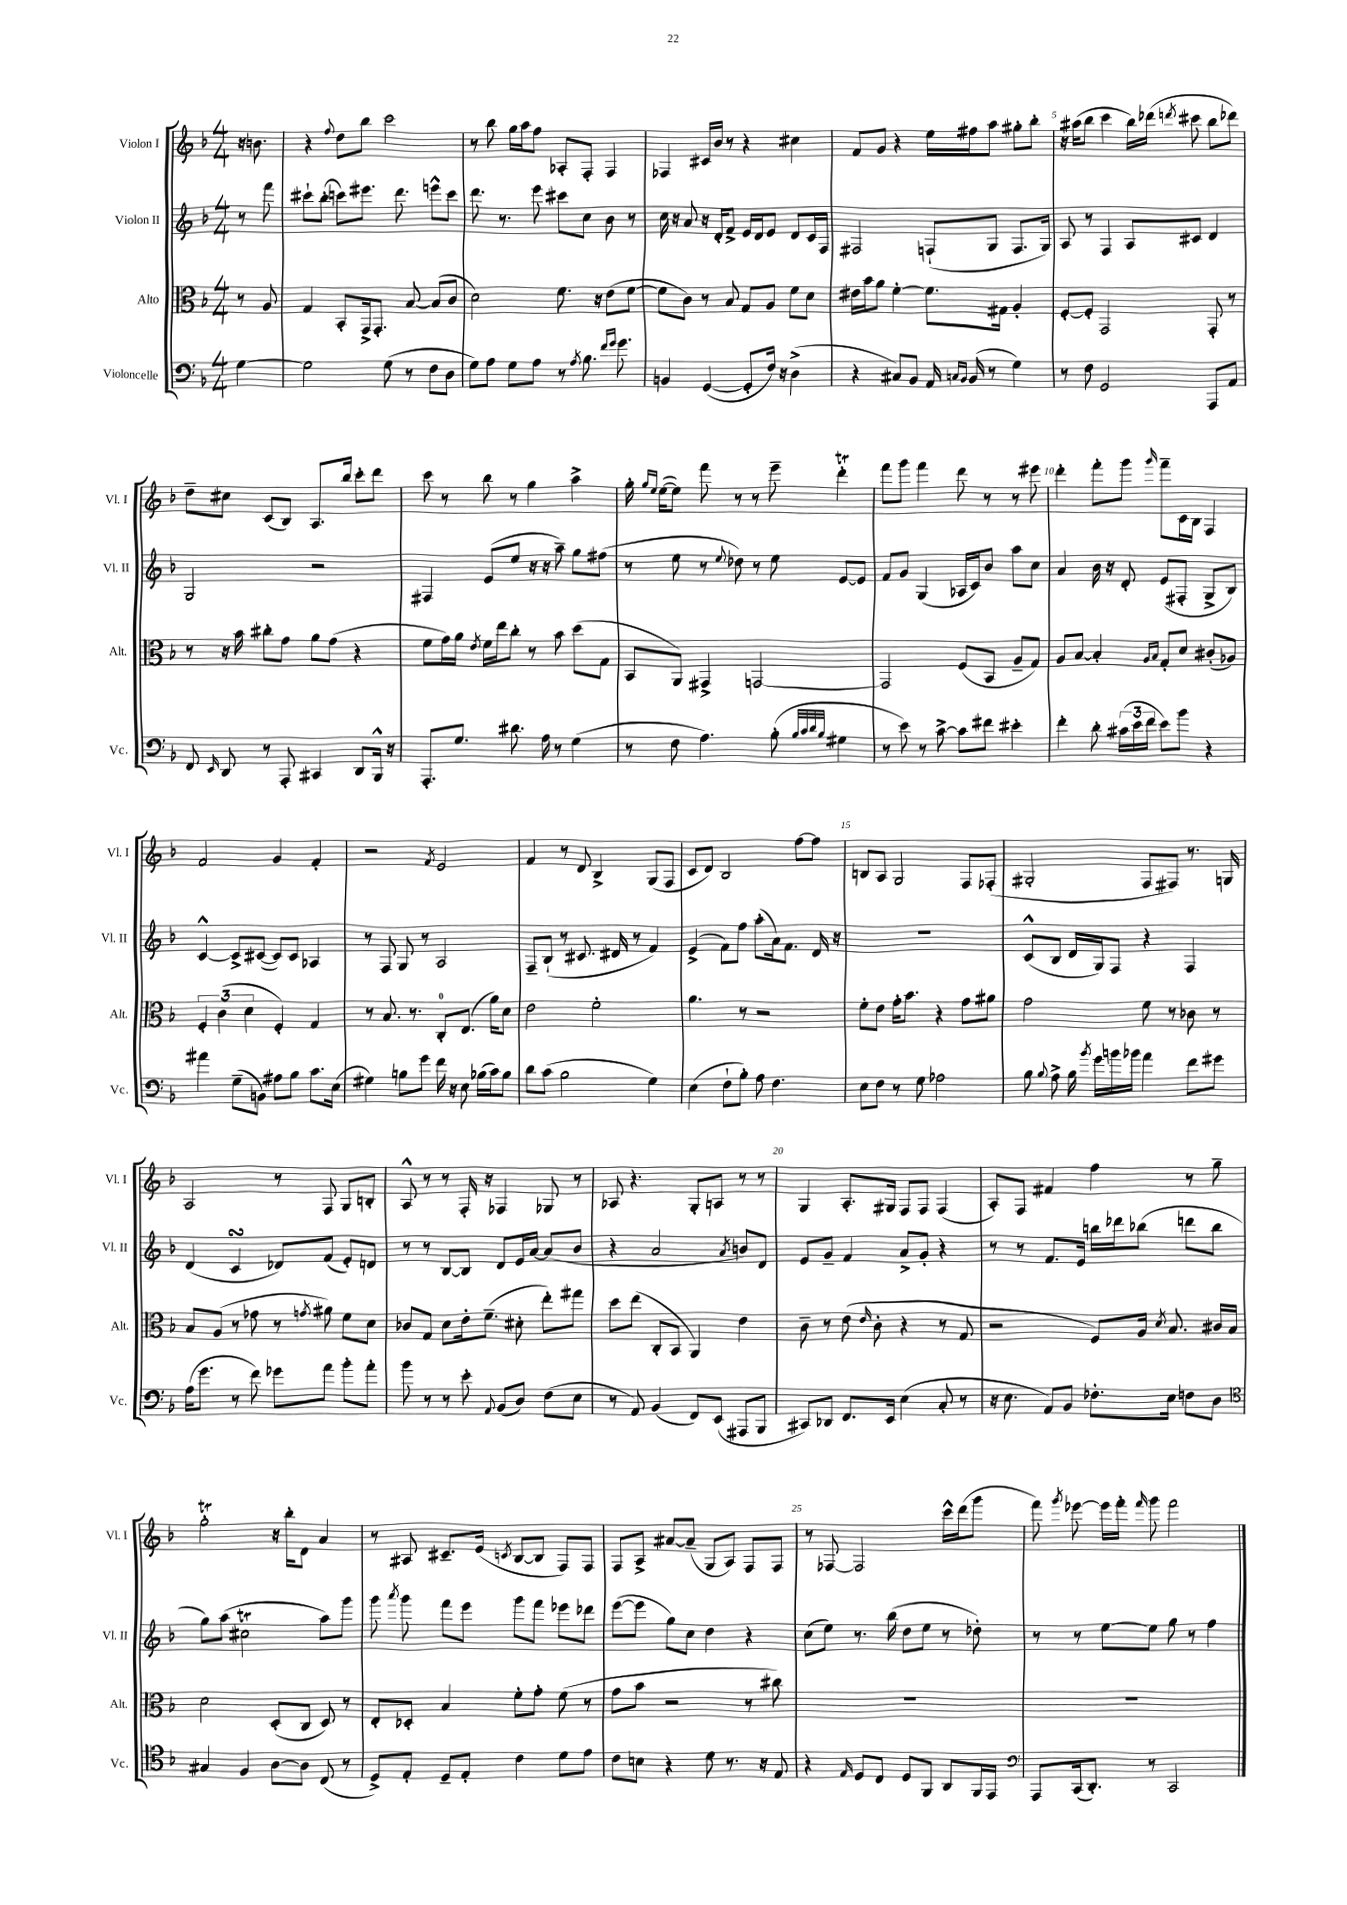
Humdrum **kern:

**kern	**kern	**kern	**kern
*staff4	*staff3	*staff2	*staff1
*clefF4	*clefC3	*clefG2	*clefG2
*k[b-]	*k[b-]	*k[b-]	*k[b-]
*M4/4	*M4/4	*M4/4	*M4/4
[4G	8r	8r	16r
.	.	.	8.b
.	8A	8fff	.
=	=	=	=
2G]	4G	8ccc#`	4r
.	.	(8bb-'	.
.	.	.	8qqff
.	8BB-'	8ccc)	8dd
.	16GG^	8.eee#	8bb-
.	8.GG'	.	.
(8G	.	.	2ccc
.	.	8.ddd	.
8r	[8B-	.	.
8F	(8B-]	8eee^^	.
8D	8c	8ccc	.
=	=	=	=
8G)	2d)	8.ddd	8r
8A	.	.	8bb-
.	.	8.r	.
8G	.	.	16gg
.	.	.	16aa
8A	.	8eee	8ff
8r	8.f	8ccc#	8A-'
8qA	.	.	.
8.B-	.	8cc	8F'
.	16r	.	.
.	(8e	8b-	4F
16qqf	.	.	.
16qqg	.	.	.
8.g	.	.	.
.	[8f	8r	.
=	=	=	=
4BB	8f]	16cc	4F-
.	.	16r	.
.	8c)	8a	.
([4GG	8r	16r	16c#
.	.	16d'	16b-
.	8B-	8f^	8r
8GG']	8G	16e	4r
.	.	16d	.
16F)	8A	8e	.
16r	.	.	.
(4D^	8f	8d	4cc#
.	8d	16c	.
.	.	16F	.
=	=	=	=
4r	16e#	2F#	8f
.	16b-	.	.
.	8a	.	8g
8C#)	[4f'	.	4r
8BB-	.	.	.
16AA	8.f]	(8F`	16ee
16qqC	.	.	.
16qqBB-	.	.	.
(16BB-	.	.	16ff#
8r	.	8G	8aa
.	16G#	.	.
4G)	4A'	8.F	8gg#'
.	.	.	8bb-'
.	.	16G)	.
=	=	=	=
8r	[8F'	8A	16r
.	.	.	(16aa#
8F	8F']	8r	8bb-
2GG	2GG	4F	4ccc
.	.	8A	16bb-)
.	.	.	(16ddd-
.	.	.	8qddd
.	.	8c#	8ccc#
8AAA	8GG'	4d	8bb-
8AA	8r	.	8ddd-)
=	=	=	=
8FF	8r	2G	8dd~
16qqEE	.	.	.
8DD	16r	.	8cc#
.	16b-	.	.
8r	8cc#'	.	(8c
8AAA'	8g	.	8B-)
4CC#	8a	2r	8.A
.	(8g	.	.
.	.	.	16bb-
8DD	4r	.	8ccc'
16BBB-^^	.	.	8ddd
16r	.	.	.
=	=	=	=
8.AAA'	8f	4F#	8ccc
.	16g)	.	8r
8.G	16a	.	.
.	8qe	.	.
.	16f	(8e	8bb-
.	16ee	.	.
8.d#	8cc'	8ee	8r
.	8r	16r	4gg
16A	.	16r	.
8r	8b-	8aa~)	.
(4G	(8dd	8gg	4aa^
.	8G	(8ff#	.
=	=	=	=
8r	8BB-	8r	16gg'
.	.	.	16qqgg
.	.	.	16qqee
.	.	.	([16ee
8F	8AA)	8ee	8ee])
4.A)	4GG#^	8r	8fff
.	.	8qqee	.
.	.	8dd-)	8r
.	[2GG	8r	8r
(8B-'	.	8ee	8eee~
32qqB-	.	.	.
32qqc	.	.	.
32qqd	.	.	.
32qqB-	.	.	.
4G#	.	[8e	4ddd'
.	.	8e]	.
=	=	=	=
8r	2GG]	8f	8fff
8e)	.	8g	8ggg
8r	.	(4G	4fff
[8c^	.	.	.
8c]	(8F	16A-	8ddd
.	.	16c)	.
8f#	8BB-	8b-	8r
4e#'	8A~	8aa	8r
.	8G)	8cc	8eee#
=	=	=	=
4f'	8A	4a	4ddd'
.	[8B-	.	.
8d'	4B-']	16b-	8fff'
.	.	16r	.
(24c#	.	8d'	8ggg
24e	.	.	.
24f	.	.	.
.	16qqA	.	.
.	16qqB-	.	16qqggg
8e)	8G'	(8e	8fff~
8b-	8d	8F#'	16c
.	.	.	16B-
4r	(8c#'	8G^	4F
.	8A-)	8B-)	.
=	=	=	=
4a#	6F'	[4c^^	2f
.	(6c	.	.
(8G~	.	8c^]	.
.	6d	.	.
8BB)	.	([8c#	.
8A#	4F')	8c#])	4g
8B-	.	8c#	.
8.c	4G	4A-	4f'
(16E	.	.	.
=	=	=	=
4G#)	8r	8r	2r
.	8.B-	8F	.
8B	.	8G	.
.	8.r	.	.
8g	.	8r	.
.	.	.	8qf
16f	8C'	2A	2e
16r	.	.	.
8E	(8.E	.	.
(16B-	.	.	.
16c)	16a)	.	.
8B-	8d	.	.
=	=	=	=
8d	2e	8F~	4f
(8c	.	(8B-`	.
2B-	.	8r	8r
.	.	8.c#	8d
.	2f'	.	4B-^
.	.	16d#	.
.	.	8r	.
4G)	.	4f)	(8G
.	.	.	8F
=	=	=	=
(4E	4.a	(4e^	8c
.	.	.	8d)
8F`	.	8f)	2B-
8B-')	8r	8ff	.
8A	2r	(8aa'	.
4.F	.	16a)	.
.	.	8.f	.
.	.	.	[8ff
.	.	16d	8ff]
.	.	16r	.
=	=	=	=
8E	8f'	1r	8B
8F	8e	.	8A
8r	16g'	.	2G
.	8.b-	.	.
8G	.	.	.
2A-	4r	.	.
.	8g	.	8F
.	8a#	.	(8F-'
=	=	=	=
8B-	2g	(8c^^	2G#'
8qqB-	.	.	.
8A^	.	8B-	.
16B-	.	16d	.
8qb-	.	.	.
16g	.	16G)	.
16b	.	8F	.
16b-	.	.	.
4a	8f	4r	8F
.	8r	.	8F#)
8f	8c-	4F	8.r
8g#	8r	.	.
.	.	.	16G
=	=	=	=
(16A	8B-	(4d	2A
8.g	.	.	.
.	(8A	.	.
8r	8r	4c	.
8f)	8g-	.	.
8g-	8r	8d-)	8r
.	8qg	.	.
8a	8a#)	(8f	8F
8b-'	8f	8e')	8G
8a'	8d	8d	8B'
=	=	=	=
8b-	8c-	8r	8A^^
8r	8G	8r	8r
8r	8d	[8B-	8r
8e'	16e'	8B-]	16F'
.	(8.f~	.	16r
8qqAA	.	.	.
(8BB-	.	8d	4F-
8D)	8d#'	16e	.
.	.	[16a	.
(8F	8ee')	(8a]	8G-
8E	8gg#	8b-	8r
=	=	=	=
8r	8dd	4r	8A-
8AA)	(8ee	.	4.r
(4BB-	8C'	2a	.
.	8BB-	.	.
8FF)	4AA)	.	8G'
(8EE	.	.	8A
.	.	8qa	.
8AAA#	4e	8b)	8r
8BBB-	.	8d	8r
=	=	=	=
8CC#)	8c~	8e	4G
8DD-	8r	8g~	.
8.FF	(8e	4f	8.A'
.	16qqe	.	.
.	8c'	.	.
16EE	.	.	16G#
(4E	4r	8a^	8F
.	.	8g'	8F
8C'	8r	4r	(4F
8r	8G	.	.
=	=	=	=
16r	2r	8r	8A')
8.E	.	.	.
.	.	8r	8F
8AA)	.	8.f	4f#
8BB-	.	.	.
.	.	16e	.
8.F-'	8F)	16bb	4ff
.	.	16ddd-	.
.	16A	(8bb-	.
.	8qd	.	.
16E	8.B-	.	.
8F	.	8ddd	8r
8D	16c#	8bb-	8gg~
.	16B-	.	.
=	=	=	=
*clefC4	*	*	*
4G#	2d	8gg)	2gg'
.	.	(8aa	.
4F	.	2cc#	.
[8A	(8D'	.	16r
.	.	.	16bb-'
8A]	8C	.	8d
(8C	8D)	8aa)	4a
8r	8r	8ggg	.
=	=	=	=
8D^)	8E'	8ggg	8r
.	.	8qaaa	.
8E'	8D-'	8ggg	8A#
8D~	4B-	8fff	8.c#~
8E'	.	8eee	.
.	.	.	(16e
.	.	.	8qc
4c	8f'	8ggg	[8B-
.	8g'	8fff	8B-]
8d	(8f	8eee-	8F)
8e	8r	8ddd-	8F
=	=	=	=
8c	8g	([8eee	8F
8B	8b-	8eee]	8A^
4r	2r	8gg)	[8a#
.	.	8cc	(8a#~]
8d	.	4dd	8G
8.r	.	.	8A)
.	8r	4r	8F
16r	.	.	.
8E	8cc#)	.	8F
=	=	=	=
4r	1r	(8cc	8r
.	.	8ee)	[8F-
16qqE	.	.	.
8D	.	8.r	2F-]
8C	.	.	.
.	.	(16bb-	.
8D	.	8dd	.
8FF	.	8ee	.
8AA	.	8r	16ccc^^
.	.	.	(16ddd
16FF	.	8dd-')	8ggg
16EE	.	.	.
=	=	=	=
*clefF4	*	*	*
8AAA	1r	8r	8fff)
.	.	.	8qggg
(16CC	.	8r	[8eee-
8.DD')	.	.	.
.	.	[8ee	16eee-]
.	.	.	16fff'
.	.	.	16qqfff
8r	.	8ee]	8ggg
2CC	.	8gg	2fff
.	.	8r	.
.	.	4ff	.
==	==	==	==
*-	*-	*-	*-
